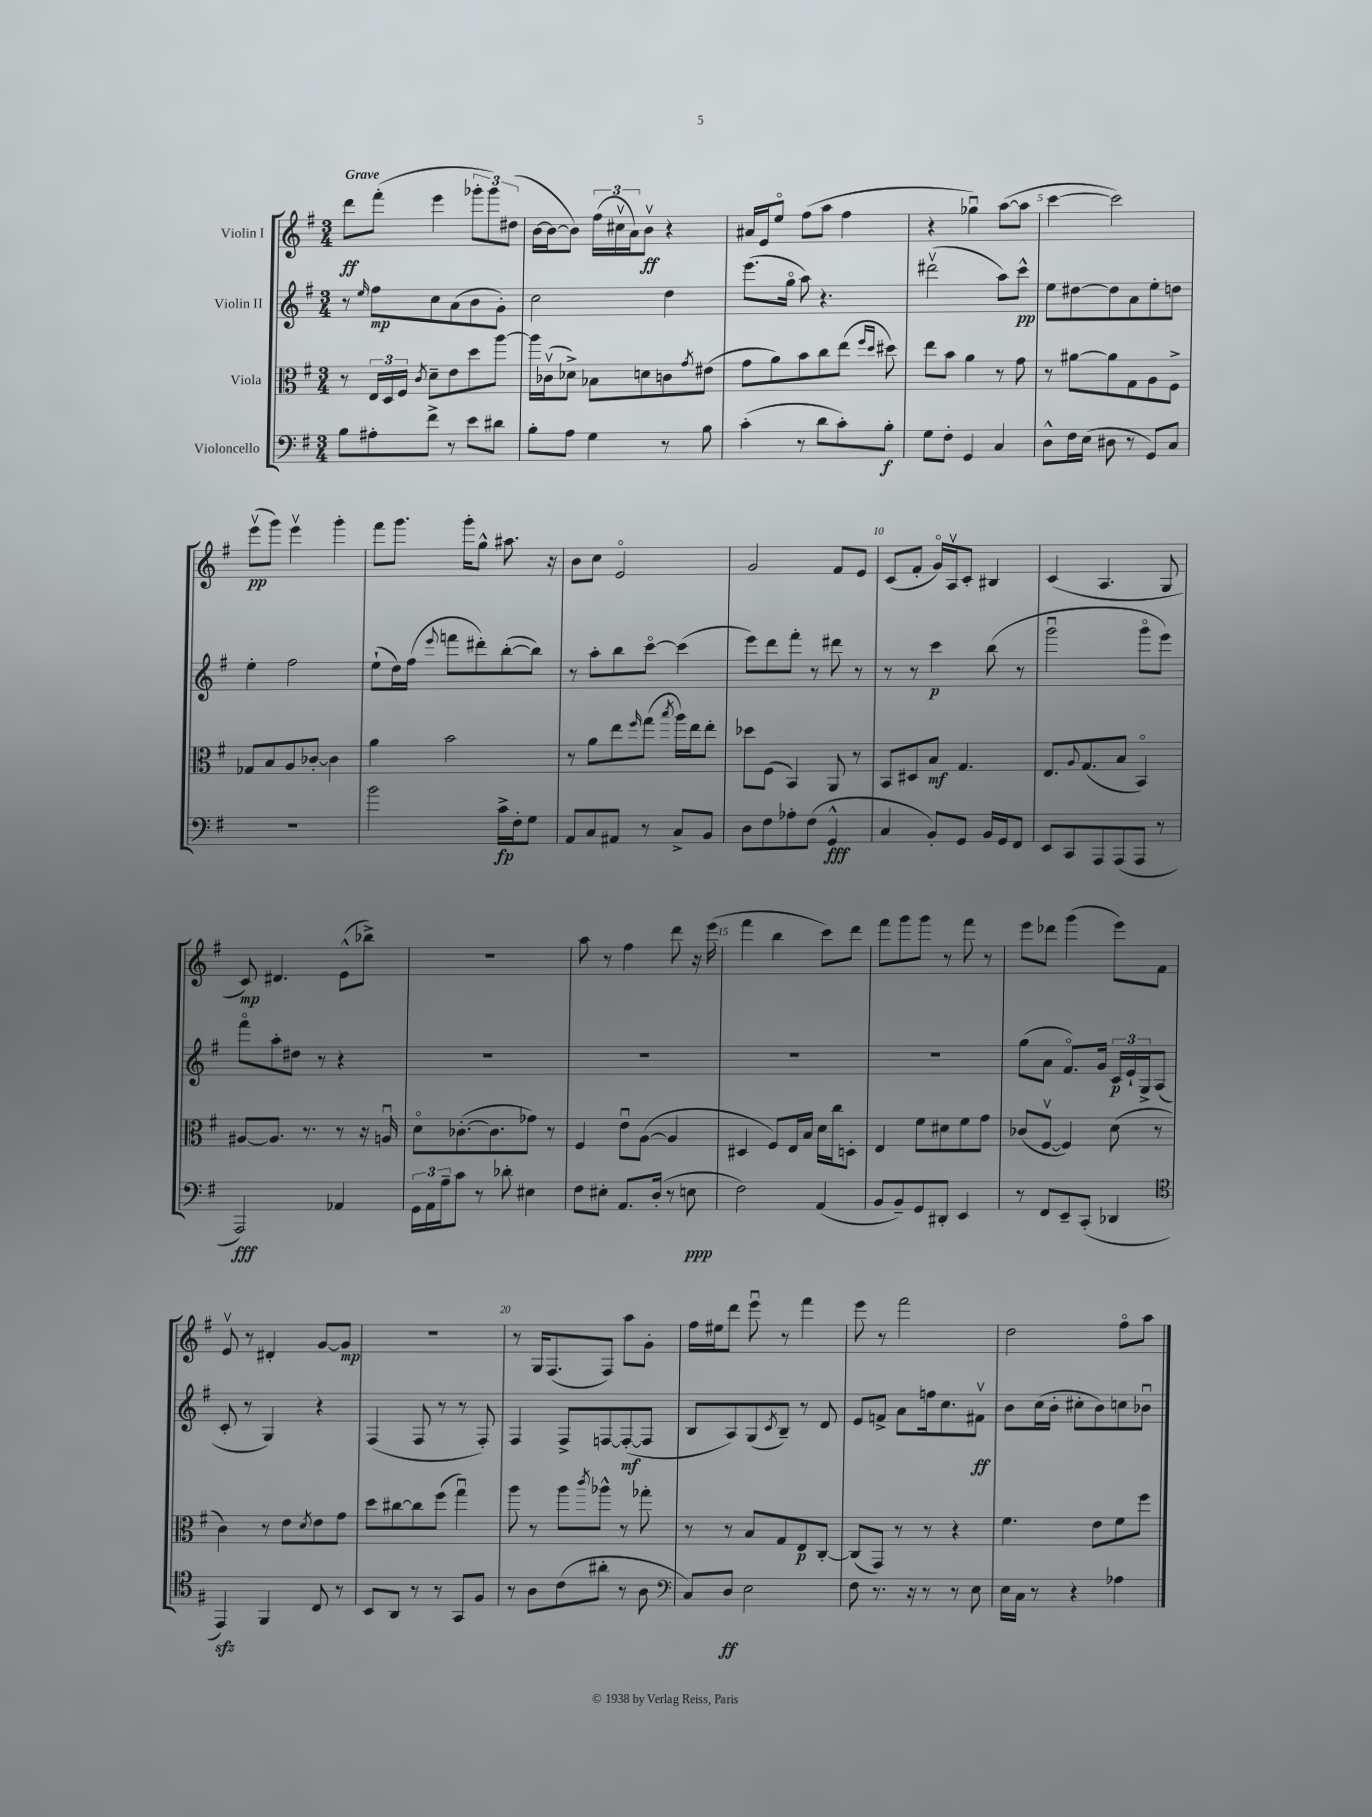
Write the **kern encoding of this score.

**kern	**kern	**kern	**kern
*staff4	*staff3	*staff2	*staff1
*clefF4	*clefC3	*clefG2	*clefG2
*k[f#]	*k[f#]	*k[f#]	*k[f#]
*M3/4	*M3/4	*M3/4	*M3/4
8B\L	8r	8r	8ddd\L
.	.	16qqee/	.
8A#'\	24E/LL	8ff#\L	(8fff#'\J
.	24D/	.	.
.	24F#/JJ	.	.
.	8qc/	.	.
8f#^\J	8d~\L	8cc\	4eee\
8r	8e\	(8a\	.
8e\L	8dd\	8b\	12ggg-'\L
.	.	.	12ggg-\)
8d#\J	[8aa\J	8g'\J)	.
.	.	.	(12dd#\J
=	=	=	=
8B'\L	16aa\]LL	2cc\	[16b\LL
.	(16c-v\J	.	16b\_J
8A\J	8d-^\J)	.	8b\]J)
4G\	8B-\L	.	(24ff#\LL
.	.	.	24cc#v\
.	.	.	24a\J)
.	8d\	.	8bv\J
8r	8c\	4dd\	4r
.	8qg/	.	.
8B\	(8e#\J	.	.
=	=	=	=
(4c'\	8g\L	(8.eee\L	16a#/LL
.	.	.	16e/J
.	8a\)	.	8eeo/J
.	.	16ggo\Jk	.
8r	8b\	8aa\)	(8ff#\L
8d\L	8cc\	4.r	8aa\J
8c'\)	(8ee\J	.	4ff#\
.	16qqff#/LL	.	.
.	16qqdd/JJ	.	.
8B'\J	8dd#\)	.	.
=	=	=	=
8G\L	8ee\L	(2ddd#v\	4r
8F#'\J	8b\J	.	.
4GG/	4a\	.	4gg-u\)
4C/	8r	8aa\L)	([8aa\L
.	8g\	8ccc^^\J	8aa\]J
=	=	=	=
8D^^\L	8r	8ee\L	[4ccc\
16F#\L	[8a#\L	[8dd#\	.
(16E\JJ	.	.	.
8D#\	8a#\]	8dd#\]	2ccc\])
8r	8G\	8a\	.
8GG/L)	8A\	8ee'\	.
8C/J	8F#^\J	8dd\J	.
=	=	=	=
2.r	8G-/L	4ee'\	(8eeev\L
.	8B/	.	8ggg\J)
.	8A/	2ff#\	4eeev\
.	[8c-'/J	.	.
.	4c-\]	.	4ggg'\
=	=	=	=
2b\	4a\	(8ee`\L	8fff#\L
.	.	16dd\L)	8.ggg\J
.	.	(16ff#\JJ	.
.	.	8qqeee/	.
.	2b\	8fff\L	.
.	.	.	16ggg'\LK
.	.	8ddd#'\)	8gg^^\J
16c^\LL	.	([8bb'\	8.aa#\
16F#'\J	.	.	.
8G\J	.	8bb\]J)	.
.	.	.	16r
=	=	=	=
8AA/L	8r	8r	8b\L
8C/	8a\L	8aa'\L	8cc\J
8AA#/J	8ee\	8bb\	2eo/
.	16qqff#/	.	.
8r	(8gg\J	[8ccco\J	.
.	8qbb/	.	.
8C^/L	16aa\LL)	(4ccc\]	.
.	16ee\J	.	.
8BB/J	8ee'\J	.	.
=	=	=	=
8D\L	8dd-\L	8eee\L)	2g/
8F#\	(8F#\J	8ddd\	.
8A-'\	4BB/)	8fff#'\J	.
(8F#\J	.	8r	.
4GG^^/	8AA/	8ddd#\	8f#/L
.	8r	8r	8e/J
=	=	=	=
4C/	8BB/L	8r	(8c/L
.	8D#/	8r	8f#'/J
8BB'/L)	8B/J	4ccc\	16go/LL)
.	.	.	16Av/J
8GG/J	4.G/	.	8c'/J
16BB/LL	.	(8bb\	4B#/
16GG/J	.	.	.
8FF#/J	.	8r	.
=	=	=	=
8EE/L	8.E/L	2gggu\	(4c/
8CC/	.	.	.
.	8qqA/	.	.
.	(8.G/	.	.
8AAA/	.	.	4.A/
(8AAA/	8B/J	.	.
8AAA/J	4BBo/)	8gggo\L	.
8r	.	8eee\J)	8G/
=	=	=	=
2AAA/)	[8A#/L	8fff#o\L	8c/)
.	8.A#/]J	8aa'\	4.d#/
.	.	8dd#\J	.
.	8.r	.	.
.	.	8r	.
4AA-/	8r	4r	(8e^^\L
.	16r	.	8bb-^\J)
.	16Au/	.	.
=	=	=	=
24GG\LL	8do\L	2.r	2.r
24AA\	.	.	.
24A~\J	.	.	.
8c\J	([8.c-'\	.	.
8r	.	.	.
.	8.c-\]	.	.
8d-'\	.	.	.
4E#\	8g-\J)	.	.
.	8r	.	.
=	=	=	=
8F#\L	4F#/	2.r	8aa\
8E#'\J	.	.	8r
8.AA/L	8eu\L	.	4ff#\
.	([8A\J	.	.
(16D'/Jk	.	.	.
8r	4A/]	.	8ddd\
8E\	.	.	16r
.	.	.	(16eee\
=	=	=	=
2F#\)	4D#/	2.r	4fff#\
.	8F#/L)	.	4bb\
.	16E/L	.	.
.	16B/JJ	.	.
(4AA/	16d\LL	.	8ccc\L)
.	16cc\J	.	.
.	8D'\J	.	8ddd\J
=	=	=	=
8BB/L	4E/	2.r	8fff#\L
8BB~/)	.	.	8ggg\
8GG/	8f#\L	.	8ggg\J
8DD#'/J	8d#\	.	8r
4EE/	8f#\	.	8fff#\
.	8g\J	.	8r
=	=	=	=
8r	(8c-/L	(8gg\L	8eee\L
8FF#/L	[8F#v/J	8a\J	8ddd-\J
8EE~/	4F#/])	8.f#o/L)	(4ggg\
(8CC'/J	.	.	.
.	.	16g/Jk	.
4DD-/	(8d\	24c/LL	8eee\L)
.	.	24e`/	.
.	.	24G^/J	.
.	8r	(8A/J	8f#\J
=	=	=	=
*clefC4	*	*	*
4EE/)	4c\)	8c'/	8ev/
.	.	8r	8r
4FF#/	8r	4G/)	4d#'/
.	8e\L	.	.
.	8qd/	.	.
8C/	8e\	4r	[8g/L
8r	8g\J	.	8g/]J
=	=	=	=
8BB/L	8dd\L	(4F#/	2.r
8AA/J	[8cc#\	.	.
8r	8cc#\]	8F#/	.
8r	(8ff#\J	8r	.
8GG/L	4ggu\)	8r	.
8F#/J	.	8F#'/)	.
=	=	=	=
8r	8aa\	4F#/	8r
8A\L	8r	.	16G/LK
.	.	.	(8.F#/
(8c\	8aa\L	8F#^/L	.
.	8qccc/	.	.
8a#'\J	8aa-^^\J	[8F/	8F#/J)
8r	8r	(8F'/_	8aa\L
8A\	8gg-'\	8F/]J	8g'\J
=	=	=	=
*clefF4	*	*	*
8C/L)	8r	8B/L	16ff#\LL
.	.	.	16ee#\J
8D/J	8r	8A/)	8ddd\J
2E\	8B/L	(8G/	8eeeu\
.	.	8qc/	.
.	8G/	8B~/J)	8r
.	8E/	8r	4fff#\
.	[8C'/J	8d/	.
=	=	=	=
8F#\	(8C/]L	8e/L	8eee\
8.r	8GG/J)	8f^/J	8r
.	8r	8a\L	2fff#\
16r	.	.	.
8r	8r	16ff\k	.
.	.	8.cc\	.
8r	4r	.	.
8E\	.	8f#v\J	.
=	=	=	=
16E\LL	4.f#\	8b\L	2dd\
16C\JJ	.	.	.
8r	.	(16cc\L	.
.	.	16b'\JJ	.
4r	.	8cc#'\L	.
.	8e\L	8b\)	.
4A-\	8f#\	8cc\	8ff#o\L
.	8ff#\J	8b-u\J	8aa\J
==	==	==	==
*-	*-	*-	*-
